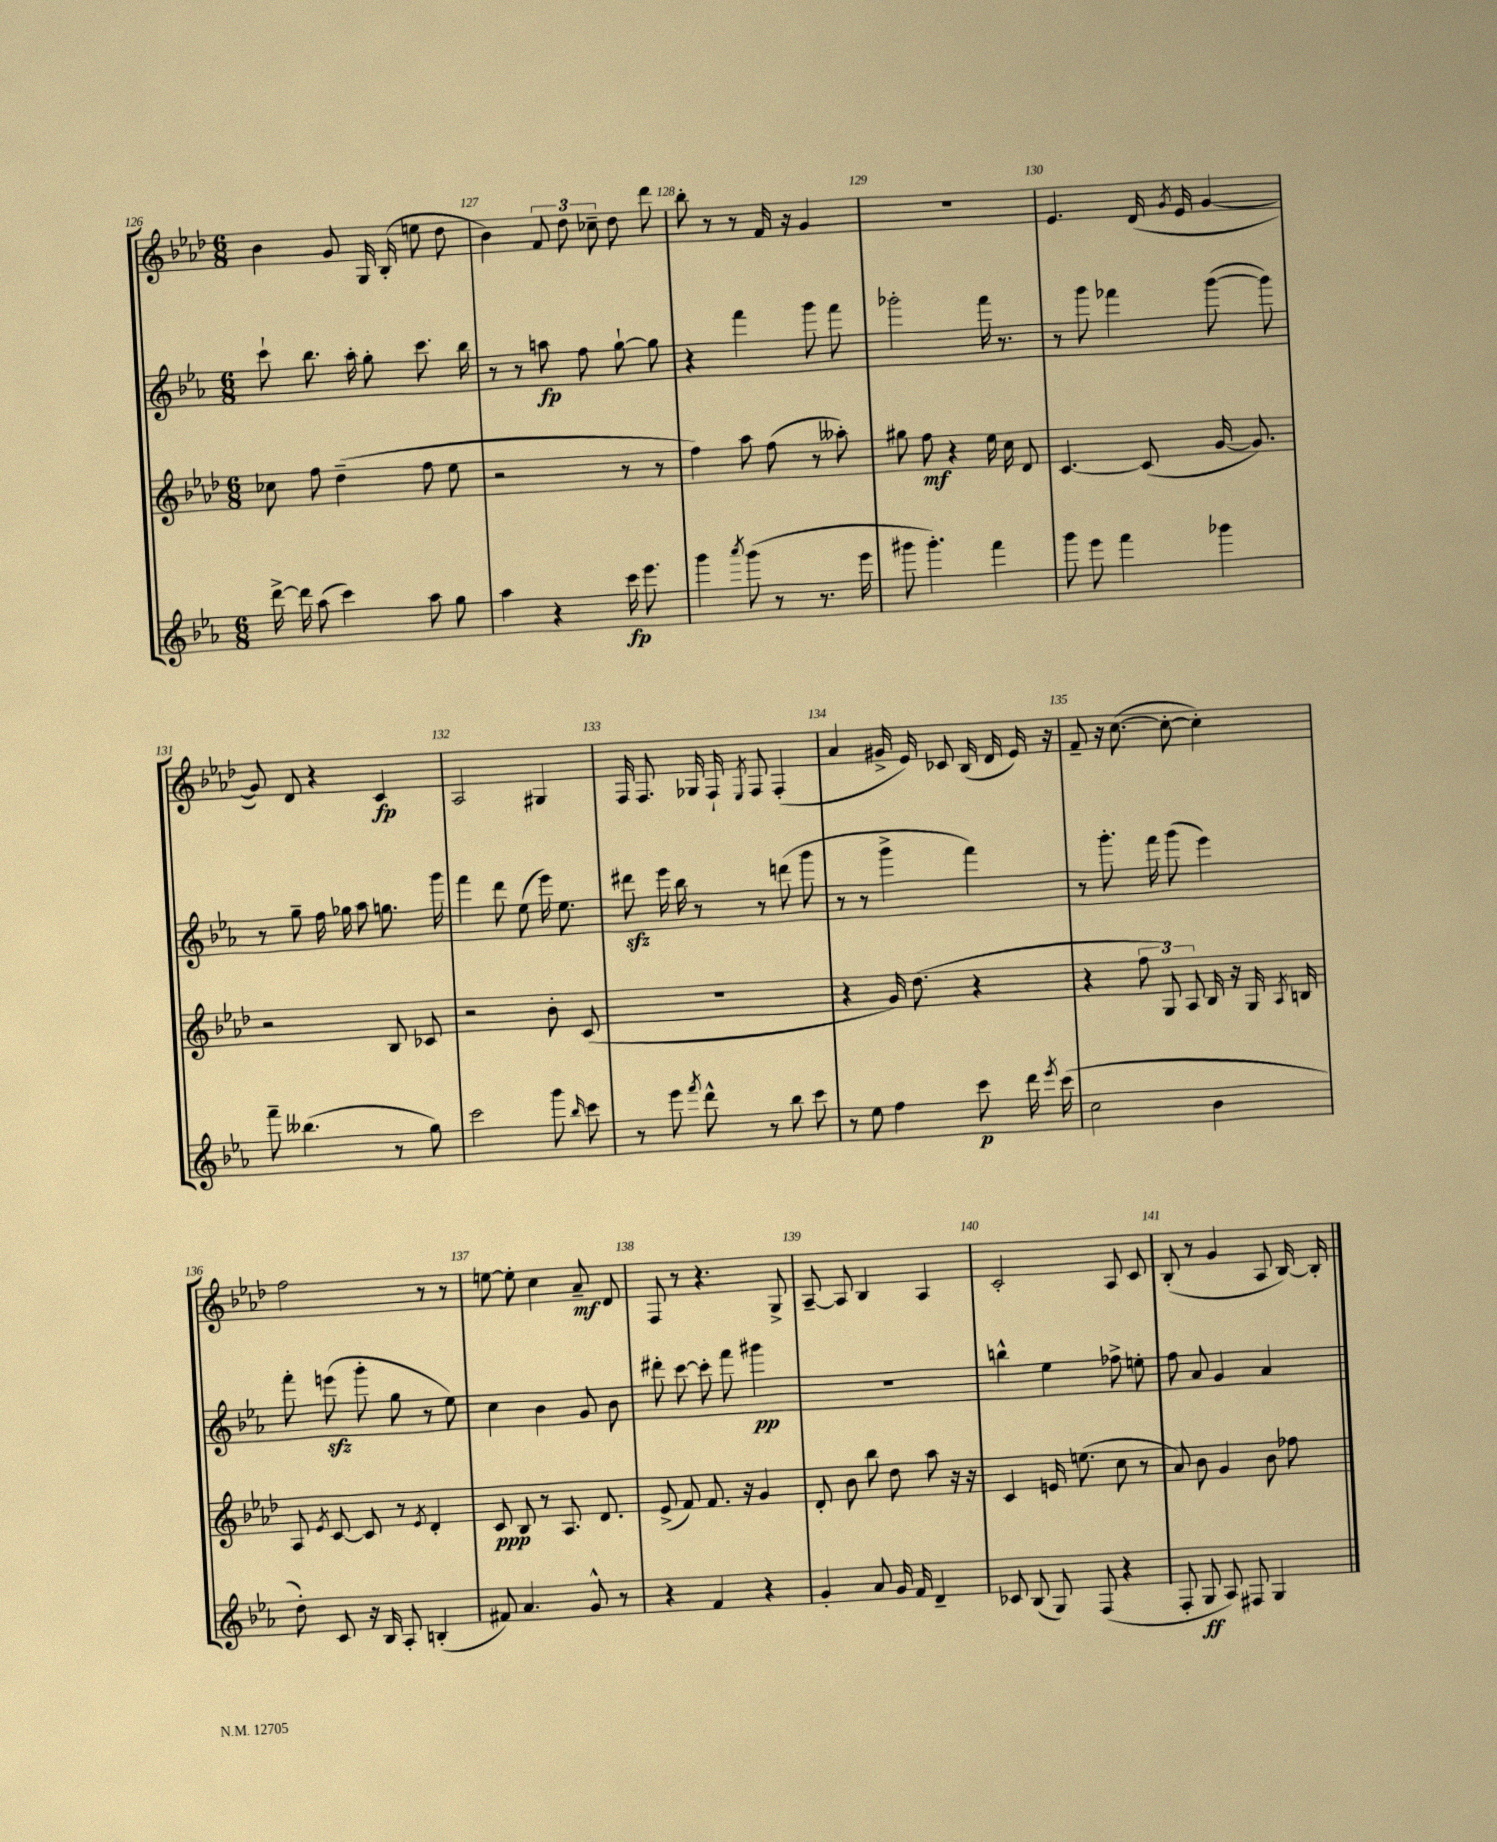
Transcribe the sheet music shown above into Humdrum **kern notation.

**kern	**kern	**kern	**kern
*staff4	*staff3	*staff2	*staff1
*clefG2	*clefG2	*clefG2	*clefG2
*k[b-e-a-]	*k[b-e-a-d-]	*k[b-e-a-]	*k[b-e-a-d-]
*M6/8	*M6/8	*M6/8	*M6/8
[16ddd^	8cc-	8ccc`	4b-
16ddd]	.	.	.
(8aa-	8ff	8.bb-	.
4ccc)	(4dd-~	.	8g
.	.	16aa-'	.
.	.	8gg'	16G
.	.	.	(16B-'
8aa-	8ff	8.ccc	8ee
8gg	8ee-	.	8dd-
.	.	16bb-	.
=	=	=	=
4aa-	2r	8r	4b-)
.	.	8r	.
4r	.	8aa	12f
.	.	.	12dd-
.	.	8ff	.
.	.	.	12cc-~
16ccc	8r	[8gg`	8dd-
8.eee-	.	.	.
.	8r	8gg]	8ddd-
=	=	=	=
4ggg	4ff)	4r	8bb-'
.	.	.	8r
8qaaa-	.	.	.
(8ggg	8aa-	4fff	8r
8r	(8ff	.	16f
.	.	.	16r
8.r	8r	8ggg	4g
.	8aa--')	8fff	.
16eee-	.	.	.
=	=	=	=
8ggg#	8gg#	2ggg-'	2.r
4.ggg#')	8ff	.	.
.	4r	.	.
4fff	16ee-	16fff	.
.	16cc	8.r	.
.	8d-	.	.
=	=	=	=
8ggg	[4.c	8r	4.e-
8eee-	.	8ggg	.
4fff	.	4fff-	.
.	(8c]	.	(16d-
.	.	.	8qg
.	.	.	16e-
4ggg-	[16g	([8ggg	[4g
.	8.g])	.	.
.	.	8ggg])	.
=	=	=	=
8fff~	2r	8r	8g])
(4.bb--	.	8gg~	8d-
.	.	16ff	4r
.	.	16gg-	.
.	.	8aa-	.
8r	8B-	8.gg	4c
8gg)	8c-	.	.
.	.	16ggg	.
=	=	=	=
2ccc	2r	4fff	2A-
.	.	8ddd	.
.	.	(8ee-	.
8ggg	8b-'	16eee-)	4G#
.	.	8.ee-	.
16qqbb-	.	.	.
8ccc	(8c	.	.
=	=	=	=
8r	2.r	8ddd#	16F
.	.	.	8.F
8eee-	.	16eee-	.
.	.	16bb-	.
8qfff	.	.	.
8ddd^^	.	8r	16G-
.	.	.	16F`
.	.	.	8qE-
8r	.	8r	8F
8bb-	.	(8ddd	(4F'
8ccc	.	8ggg	.
=	=	=	=
8r	4r	8r	4a-
8ee-	.	8r	.
4ff	16g)	4ggg^	16g#^
.	(8.dd-	.	16e-)
.	.	.	8c-
8ccc	4r	4fff)	(16B-
.	.	.	16d-
16ddd	.	.	16e-)
8qeee-	.	.	.
(16ccc	.	.	16r
=	=	=	=
2cc	4r	8r	8f~
.	.	8.ggg'	16r
.	.	.	([8.cc
.	12ff	.	.
.	.	16fff	.
.	12G)	.	.
.	.	(8ggg	8cc'_
.	12A-	.	.
4b-	16B-	4eee-)	4cc'])
.	16r	.	.
.	16G	.	.
.	8qA-	.	.
.	16B	.	.
=	=	=	=
8dd')	8A-	8fff'	2ff
.	8qe-	.	.
8c	[8c	(8eee	.
16r	8c]	8ggg'	.
16B-	.	.	.
8A-'	8r	8gg	.
.	8qe-	.	.
(4B'	4d-'	8r	8r
.	.	8ee-)	8r
=	=	=	=
8f#)	8c	4cc	[8ee
4.a-	8B-	.	8ee']
.	8r	4b-	4cc
.	8.A-	.	.
8g^^	.	8g	8a-~
.	8.d-	.	.
8r	.	8b-	8d-
=	=	=	=
4r	(8e-^	8ddd#'	8F
.	8f)	[8ccc	8r
4f	8.f	8ccc']	4.r
.	.	8fff	.
.	16r	.	.
4r	4g	4ggg#	.
.	.	.	8G^
=	=	=	=
4g'	8d-'	2.r	[8A-~
.	8b-	.	8A-]
8a-	8bb-	.	4B-
16g	8dd-	.	.
16f	.	.	.
4d~	8aa-	.	4A-
.	16r	.	.
.	16r	.	.
=	=	=	=
8c-	4c	4bb^^	2c'
(8B-	.	.	.
8G)	16e	4ee-	.
.	(8.ee	.	.
(8F	.	.	.
4r	8cc	8ff-^	8A-
.	8r	8ee'	8c
=	=	=	=
8F'	8a-)	8ff	(8B-'
8G	8b-	8a-	8r
8A-)	4g	4g	4g
8F#	.	.	.
4G	8b-	4a-	8A-
.	8ff-	.	[16B-)
.	.	.	16B-']
==	==	==	==
*-	*-	*-	*-
